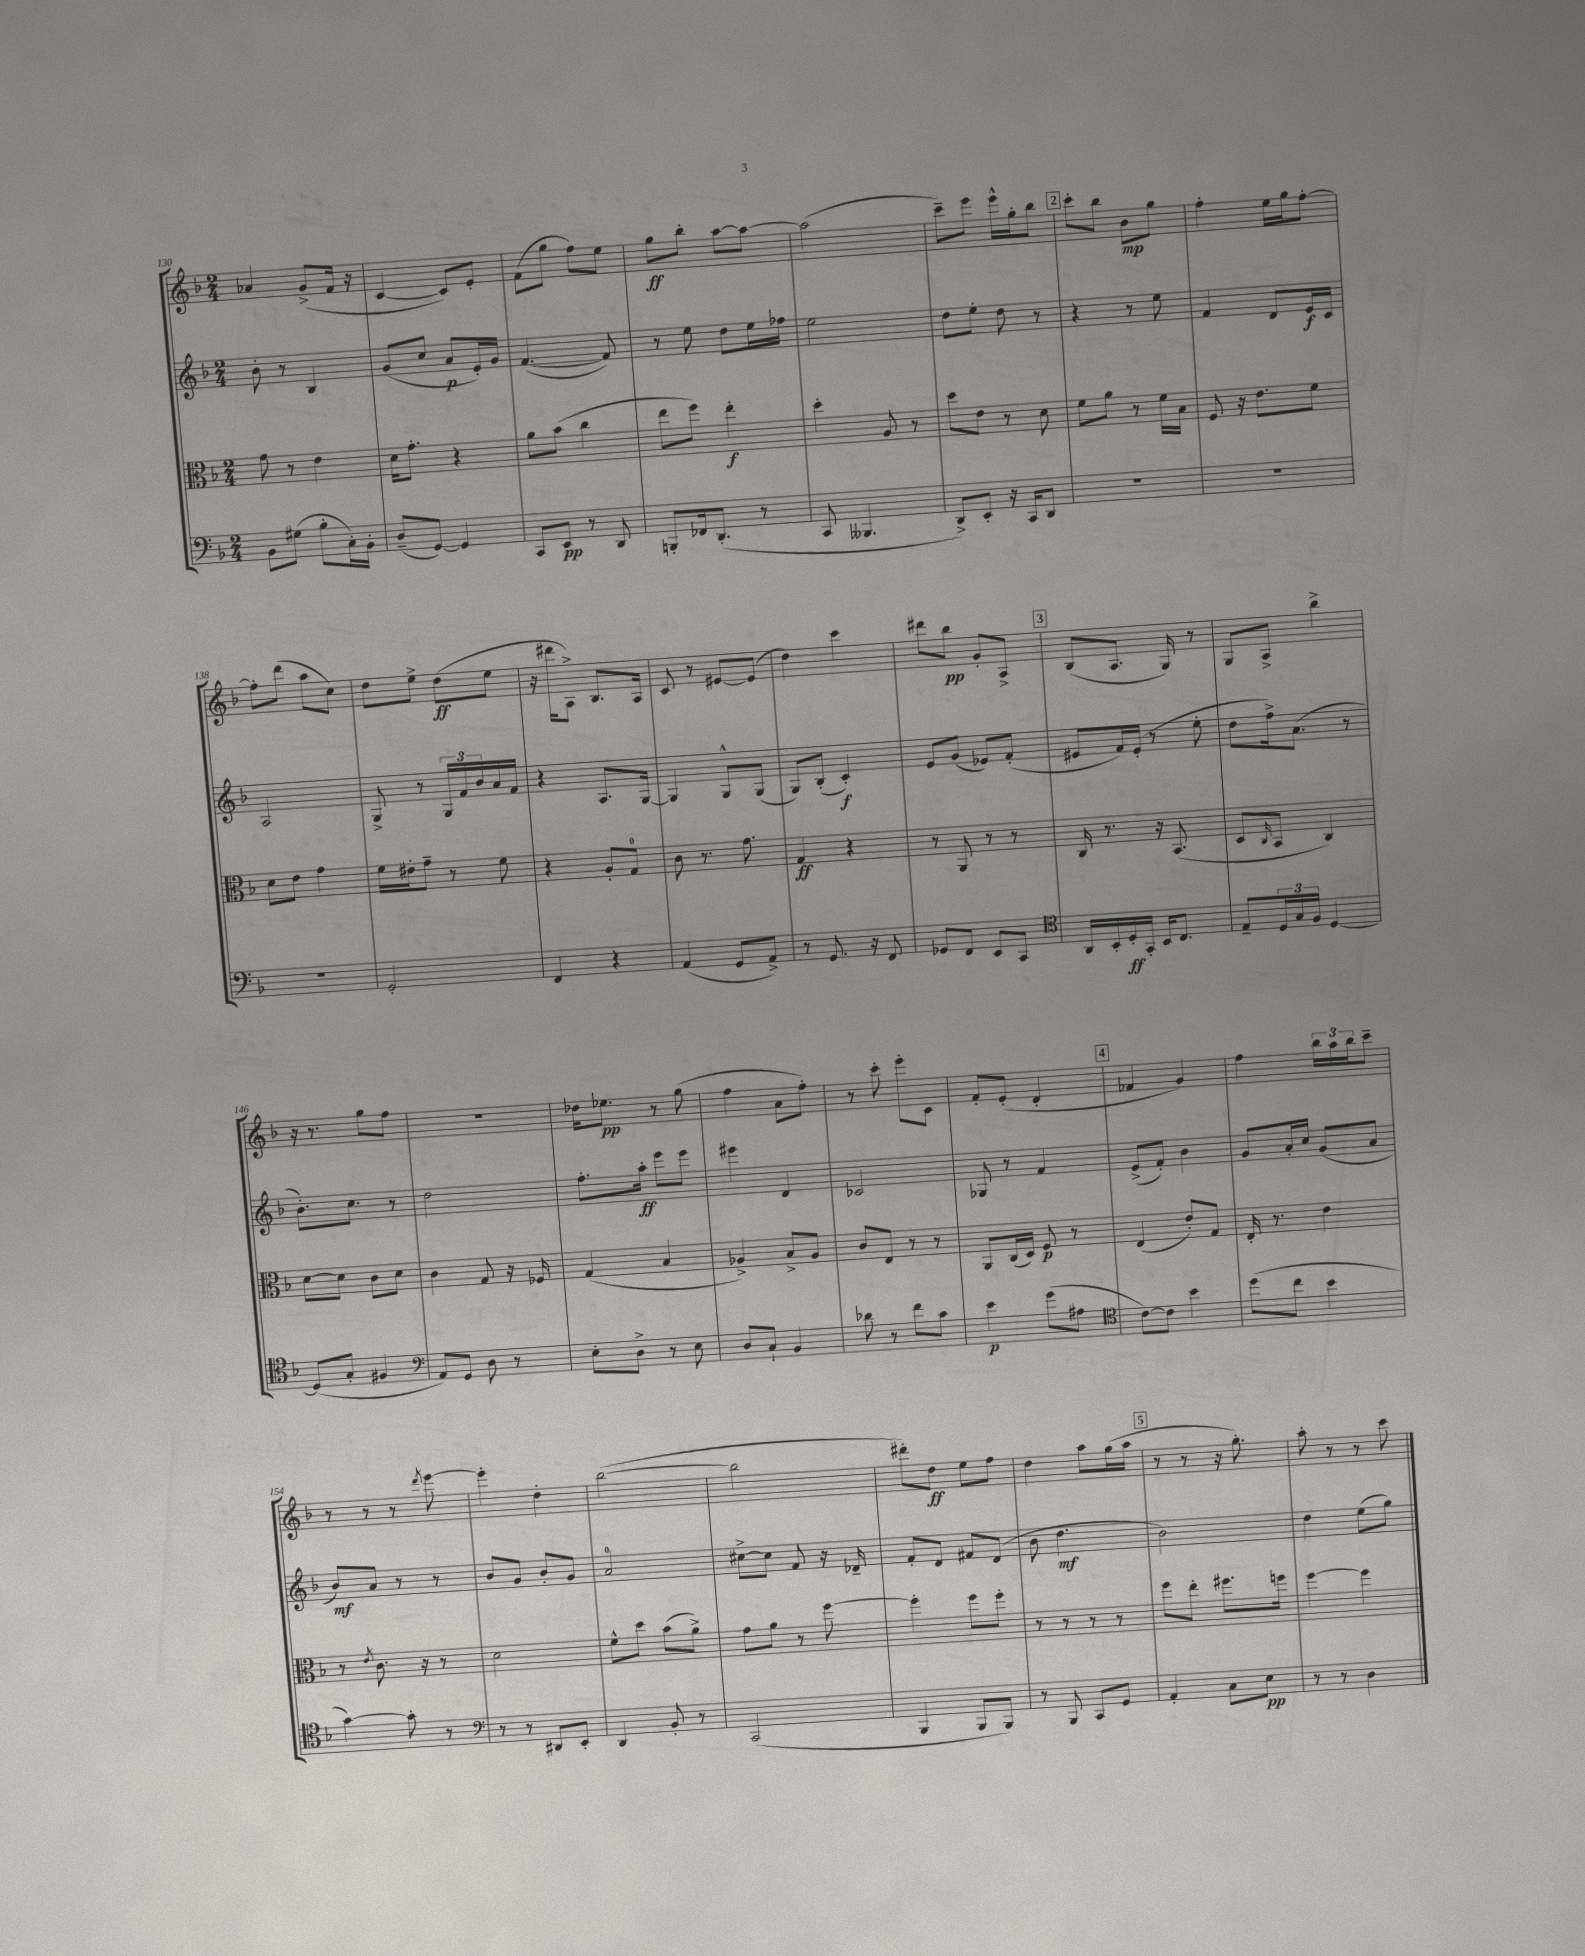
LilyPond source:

<<
\new StaffGroup <<
\new Staff = "s0" {
    \clef treble \key f \major \numericTimeSignature \time 2/4
    aes'4 g'8->( f'16 r16 |
    c'4~ c'8) e'8-. |
    f'8( g''8 f''8) e''8 |
    g''8\ff bes''8-. a''8~ a''8~ |
    a''2( |
    c'''8--) e'''8 e'''16-^ g''16-. bes''8 |
    \mark \markup { \box "2" } c'''8-. bes''8 bes'8\mp g''8 |
    f''4-. e''16 g''16 f''8~-. |
    f''8-. d'''8( a''8 c''8) |
    d''8 e''8-> d''8\ff( e''8 |
    r16 dis'''16 a8->) bes8. a16 |
    c'8 r8 eis'8~ eis'8( |
    d''4) c'''4 |
    dis'''8 bes''8\pp g'8-. a8-> |
    \mark \markup { \box "3" } bes8( a8. g16) r8 |
    g8 a8-> bes''4-> |
    r16 r8. g''8 f''8 |
    r2 |
    des''16 ees''8.\pp r8 g''8( |
    f''4 a'8 f''8-.) |
    r8 c'''8-. e'''8-. c'8 |
    f'8-. e'8-.( d'4-. |
    \mark \markup { \box "4" } fes'4 g'4) |
    f''4 \tuplet 3/2 { bes''16 a''16 bes''16 } c'''8-- |
    r8 r8 r8 \acciaccatura { d'''8 } e'''8~ |
    e'''4-. d''4-. |
    bes''2~( |
    bes''2 |
    dis'''8-.) d''8\ff e''8 f''8 |
    d''4 a''8 g''16( a''16 |
    \mark \markup { \box "5" } r8 r8 r16 g''8.-.) |
    a''8-. r8 r8 c'''8 \bar "|." |
}
\new Staff = "s1" {
    \clef treble \key f \major \numericTimeSignature \time 2/4
    bes'8-. r8 bes4 |
    g'8( c''8 a'8\p e'16-.) g'16 |
    f'4.~( f'8) |
    r8 e''8 d''8 e''16 fes''16 |
    e''2 |
    d''8 e''8-. d''8 r8 |
    \mark \markup { \box "2" } r4 r8 e''8 |
    f'4 d'8 e'16\f c'16 |
    a2 |
    g8-> r8 \tuplet 3/2 { g16 f'16 bes'16 } a'16 f'16 |
    r4 a8. g16~ |
    g4 g8-^ g8( |
    g8) bes8-.( c'4-.\f) |
    e'8 g'8( ees'8) f'8-.( |
    \mark \markup { \box "3" } eis'8 f'16) eis'16-.( r8 e''8-. |
    d''8 f''16->) a'8.( r8 |
    bes'8.-.) c''8. r8 |
    d''2 |
    f''8.-. a''16-.\ff e'''8 e'''8 |
    eis'''4 d'4 |
    ces'2 |
    ges8 r8 f'4 |
    \mark \markup { \box "4" } e'8->( f'8-.) bes'4 |
    g'8 a'16-. c''16 g'8( a'8 |
    bes'8\mf) a'8 r8 r8 |
    bes'8 g'8 bes'8-. g'8 |
    a'2-0 |
    cis''8~-> cis''8 f'8 r16 des'16-- |
    f'8-. d'8 fis'8 d'8( |
    bes'8 d''4.\mf |
    \mark \markup { \box "5" } bes'2) |
    d''4 e''8( g''8) \bar "|." |
}
\new Staff = "s2" {
    \clef alto \key f \major \numericTimeSignature \time 2/4
    g'8 r8 e'4 |
    d'16 g'8.-. r4 |
    a'8 bes'8( c''4 |
    e''8 f''8) e''4-.\f |
    d''4-. a8 r8 |
    d''8 e'8 r8 d'8 |
    \mark \markup { \box "2" } f'8 a'8 r8 f'16 bes16 |
    f8 r16 e'8. f'8 |
    d'8 e'8 g'4 |
    f'16 eis'16-. g'8-- r8 f'8 |
    r4 a8-. g8-0 |
    c'8 r8. g'8. |
    g4\ff r4 |
    r8 a,8 r8 r8 |
    \mark \markup { \box "3" } c16 r8. r16 bes,8.( |
    d8 \grace { c16 } bes,8 c4) |
    d'8~ d'8 c'8 d'8 |
    c'4 g8 r16 fes16 |
    g4( bes4 |
    aes4->) bes8-> aes8 |
    c'8 e8 r8 r8 |
    a,8 c16( d16) f8\p r8 |
    \mark \markup { \box "4" } e4( e'8-.) g8 |
    e16-. r8. e'4 |
    r8 \acciaccatura { e'8 } c'8. r16 r8 |
    d'2 |
    f'8-^ d''8 bes'8( a'8->) |
    g'8 a'8 r8 f''8~ |
    f''4-. f''8 f''8-. |
    r8 r8 r8 r8 |
    \mark \markup { \box "5" } f''8 e''8-. fis''8. f''16 |
    f''4~ f''4 \bar "|." |
}
\new Staff = "s3" {
    \clef bass \key f \major \numericTimeSignature \time 2/4
    bes,8 gis8( bes8-. c16-.) bes,16-. |
    d8--( g,8~) g,4 |
    c,8 e,8\pp r8 d,8 |
    b,,8-. fes,16 d,8.-.( r8 |
    c,8 beses,,4. |
    d,8->) e,8-. r16 c,16 d,8 |
    \mark \markup { \box "2" } r2 |
    R2 |
    R2 |
    g,2-. |
    f,4 r4 |
    a,4( g,8 a,8->) |
    r8 g,8. r16 f,8 |
    ges,8 f,8 e,8 c,8 |
    \mark \markup { \box "3" } \clef tenor a,16 bes,16-. d16-.\ff g,16-. bes,16 c8. |
    e8-- \tuplet 3/2 { d16 g16 f16 } d4~ |
    d8( g8-. fis4 |
    \clef bass a,8) g,8 d8 r8 |
    e8-. d8-> r8 e8 |
    d8 c8-! bes,4 |
    des'8 r8 f'8 c'8 |
    e'4\p g'8( ais8 |
    \mark \markup { \box "4" } \clef tenor c'8~) c'8 bes'4 |
    d''8( c''8 bes'4 |
    g'4~) g'8-. r8 |
    \clef bass r8 r8 dis,8 e,8-. |
    d,4 bes,8-. r8 |
    c,2( |
    bes,,4 bes,,8 bes,,8) |
    r8 bes,,8 c,8 g,8 |
    \mark \markup { \box "5" } a,4-. c8 e8\pp |
    r8 r8 d4 \bar "|." |
}
>>
>>
\layout { \context { \Score currentBarNumber = #130 } }
